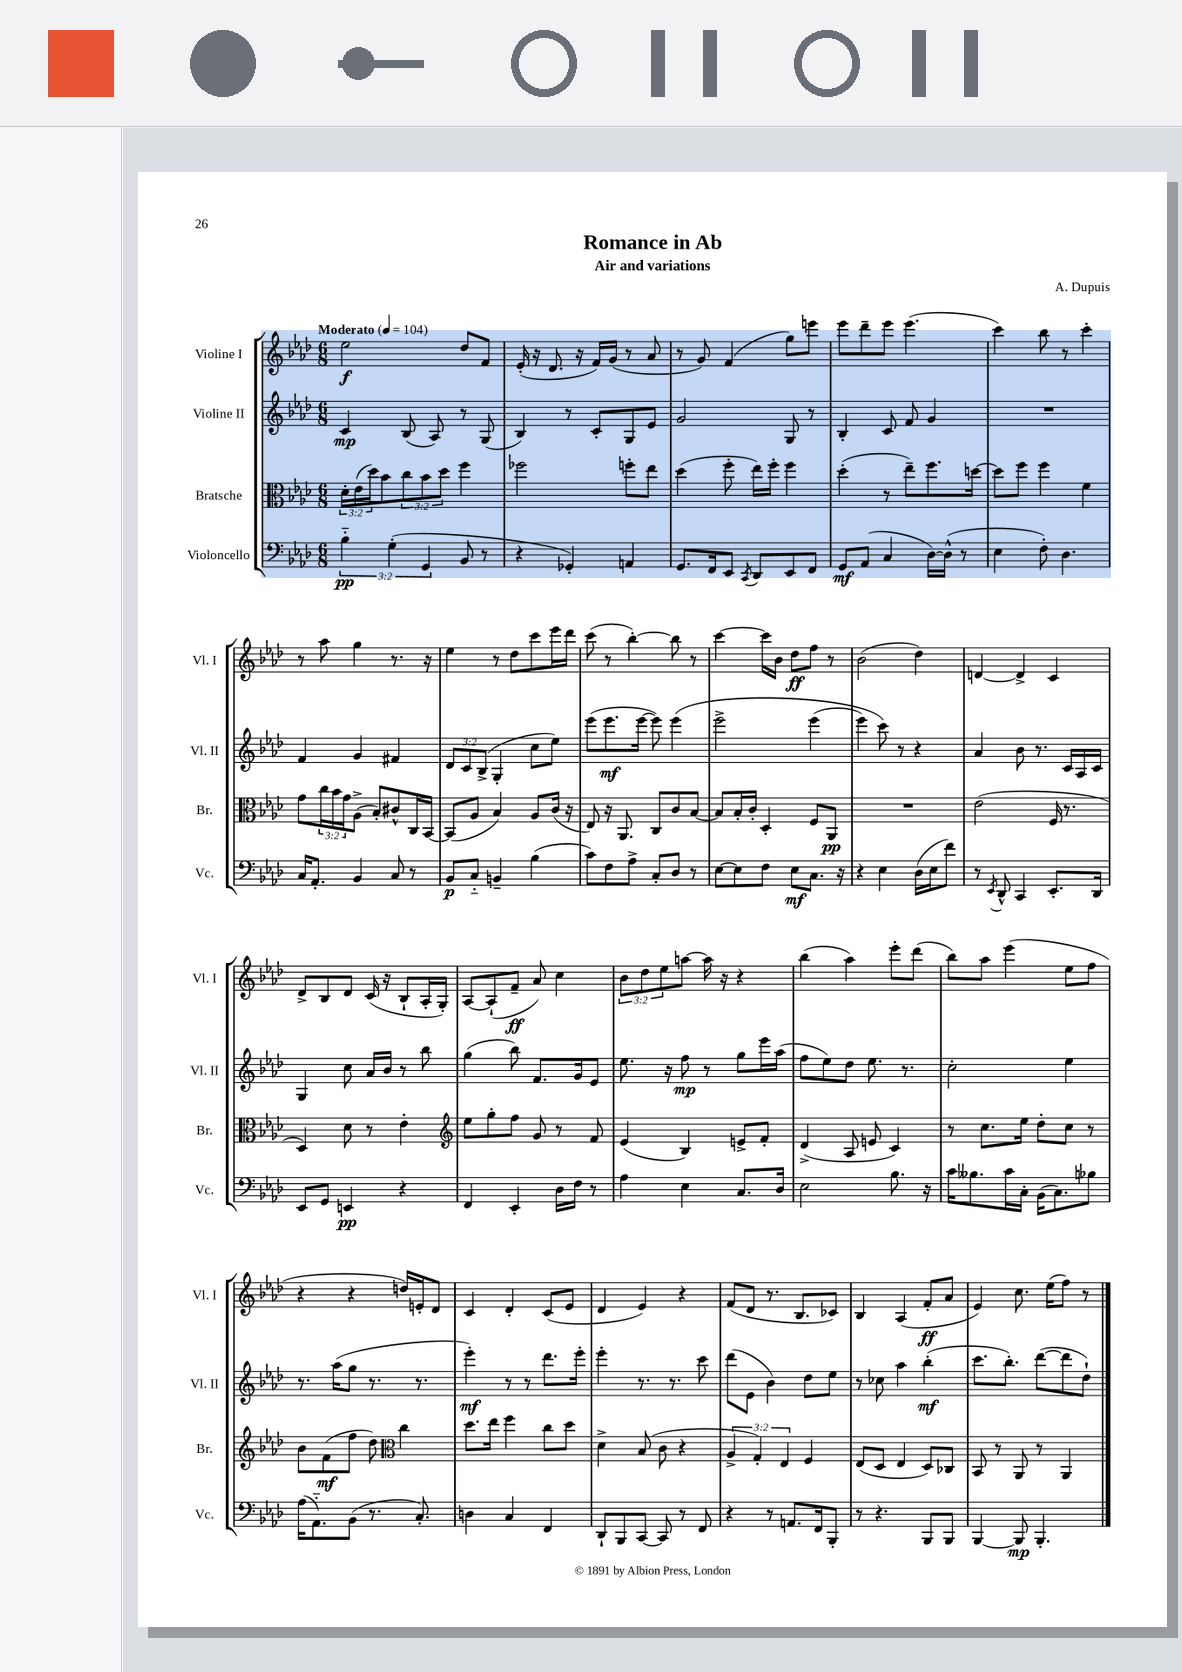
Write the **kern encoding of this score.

**kern	**dynam	**kern	**dynam	**kern	**dynam	**kern	**dynam
*part4	*part4	*part3	*part3	*part2	*part2	*part1	*part1
*staff4	*staff4	*staff3	*staff3	*staff2	*staff2	*staff1	*staff1
*I"Violoncello	*	*I"Bratsche	*	*I"Violine II	*	*I"Violine I	*
*I'Vc.	*	*I'Br.	*	*I'Vl. II	*	*I'Vl. I	*
*clefF4	*	*clefC3	*	*clefG2	*	*clefG2	*
*k[b-e-a-d-]	*	*k[b-e-a-d-]	*	*k[b-e-a-d-]	*	*k[b-e-a-d-]	*
*M6/8	*	*M6/8	*	*M6/8	*	*M6/8	*
*MM104	*	*MM104	*	*MM104	*	*MM104	*
=1	=1	=1	=1	=1	=1	=1	=1
!	!	!	!	!	!	!LO:TX:a:B:t=Moderato	!
6B-\	pp	24d-'\LL	.	4c/	mp	2ee-\	f
.	.	(24e-\	.	.	.	.	.
.	.	24dd-\J)	.	.	.	.	.
.	.	8b-\	.	.	.	.	.
(6G'\	.	.	.	.	.	.	.
.	.	12cc\	.	(8B-/	.	.	.
6GG/	.	12b-\	.	.	.	.	.
.	.	.	.	8A-/)	.	.	.
.	.	12dd-\J	.	.	.	.	.
8BB-/	.	4ff\	.	8r	.	8dd-/L	.
8r	.	.	.	(8G/	.	8f/J	.
=2	=2	=2	=2	=2	=2	=2	=2
4r	.	2ff-X\	.	4B-/)	.	(16e-'/	.
.	.	.	.	.	.	16r	.
.	.	.	.	.	.	8.d-/	.
4GG-X'/)	.	.	.	8r	.	.	.
.	.	.	.	.	.	16r	.
.	.	.	.	8c'/L	.	16f/LL)	.
.	.	.	.	.	.	(16g/JJ	.
4AAn/	.	8ffn'\L	.	8G/	.	8r	.
.	.	8ee-\J	.	8e-/J	.	8a-/	.
=3	=3	=3	=3	=3	=3	=3	=3
8.GG/L	.	(4dd-\	.	2g/	.	8r	.
.	.	.	.	.	.	8g/)	.
16FF/k	.	.	.	.	.	.	.
8EE-/J	.	8ff'\	.	.	.	(4f/	.
8qCC/	.	.	.	.	.	.	.
8DD-/L	.	16ee-\LL)	.	.	.	.	.
.	.	16ff'\JJ	.	.	.	.	.
8EE-/	.	4ff\	.	8G/	.	8gg\L)	.
8FF/J	.	.	.	8r	.	8eeen\J	.
=4	=4	=4	=4	=4	=4	=4	=4
8GG/L	mf	(4dd-'\	.	4B-'/	.	8eee-\L	.
(8AA-/J	.	.	.	.	.	8ddd-~\	.
4C/	.	8r	.	8c/	.	8eee-\J	.
.	.	8ee-~\L)	.	8f/	.	(4.eee-\	.
[16D-\LL)	.	8.ff\	.	4g/	.	.	.
(16D-^^\JJ]	.	.	.	.	.	.	.
8r	.	.	.	.	.	.	.
.	.	[16ddn\Jk	.	.	.	.	.
=5	=5	=5	=5	=5	=5	=5	=5
4E-\	.	8dd\L]	.	2.r	.	4ccc\)	.
.	.	8ff\J	.	.	.	.	.
8F'\)	.	4ff\	.	.	.	8bb-\	.
4.D-\	.	.	.	.	.	8r	.
.	.	4f\	.	.	.	4ccc'\	.
!!LO:LB:g=z
=6	=6	=6	=6	=6	=6	=6	=6
16C/KL	.	8g\L	.	4f/	.	8r	.
8.AA-'/J	.	.	.	.	.	.	.
.	.	24cc\L	.	.	.	8aa-\	.
.	.	24b-\	.	.	.	.	.
.	.	24g\J	.	.	.	.	.
4BB-/	.	(8A-^\J	.	4g/	.	4gg\	.
.	.	8B-'/L)	.	.	.	.	.
8C/	.	8c#X^^/	.	4f#X/	.	8.r	.
8r	.	16C/L	.	.	.	.	.
.	.	[16BB-/JJ	.	.	.	16r	.
=7	=7	=7	=7	=7	=7	=7	=7
8BB-/L	p	(8BB-/L]	.	12d-/L	.	4ee-\	.
.	.	.	.	12c/	.	.	.
8C/J	.	8A-/J	.	.	.	.	.
.	.	.	.	(12B-^/J	.	.	.
4BBn~/	.	4B-/)	.	4G'/	.	8r	.
.	.	.	.	.	.	8dd-\L	.
(4B-\	.	8A-/L	.	8cc\L	.	8ccc\	.
.	.	(16c/Jk	.	8ee-\J)	.	16eee-\L	.
.	.	16r	.	.	.	16ddd-\JJ	.
=8	=8	=8	=8	=8	=8	=8	=8
8c\L)	.	8E-/)	.	(8eee-\L	.	(8ccc\	.
8F\	.	16r	.	8.eee-\	mf	8r	.
.	.	8.AA-/	.	.	.	.	.
8A-^\J	.	.	.	.	.	[4bb-'\)	.
.	.	.	.	[16eee-\Jk	.	.	.
8C'/L	.	8C/L	.	8eee-\])	.	.	.
8D-/J	.	8c/	.	(4eee-\	.	8bb-\]	.
8r	.	[8B-/J	.	.	.	8r	.
=9	=9	=9	=9	=9	=9	=9	=9
[8E-\L	.	8B-/L]	.	2eee-^\	.	[4ccc\	.
8E-\]	.	16B-'/L	.	.	.	.	.
.	.	16c'/JJ	.	.	.	.	.
8F\J	.	4D-'/	.	.	.	16ccc\LL]	.
.	.	.	.	.	.	16b-\JJ	.
8E-\L	mf	.	.	.	.	8dd-\L	ff
8.C\J	.	8F/L	.	(4eee-\	.	8ff\J	.
.	.	8AA-/J	pp	.	.	8r	.
16r	.	.	.	.	.	.	.
=10	=10	=10	=10	=10	=10	=10	=10
4r	.	2.r	.	4eee-\)	.	(2b-\	.
4E-\	.	.	.	8ccc\)	.	.	.
.	.	.	.	8r	.	.	.
(16D-\LL	.	.	.	4r	.	4dd-\)	.
16E-\J	.	.	.	.	.	.	.
8f\J)	.	.	.	.	.	.	.
=11	=11	=11	=11	=11	=11	=11	=11
8r	.	(2e-\	.	4a-/	.	[4dn/	.
8qEE-/	.	.	.	.	.	.	.
8DD-^^/	.	.	.	.	.	.	.
4CC/	.	.	.	8b-\	.	4d^/]	.
.	.	.	.	8.r	.	.	.
8.EE-'/L	.	16F/	.	.	.	4c/	.
.	.	8.r	.	16c/LL	.	.	.
.	.	.	.	16A-/	.	.	.
16DD-/Jk	.	.	.	16c/JJ	.	.	.
!!LO:LB:g=z
=12	=12	=12	=12	=12	=12	=12	=12
8EE-/L	.	4D-/)	.	4G/	.	8d-^/L	.
8GG/J	.	.	.	.	.	8B-/	.
4EEn/	pp	8d-\	.	8cc\	.	8d-/J	.
.	.	8r	.	16a-/LL	.	(16c/	.
.	.	.	.	16b-/JJ	.	16r	.
4r	.	4e-'\	.	8r	.	8B-`/L	.
.	.	.	.	8bb-\	.	16A-'/L	.
.	.	.	.	.	.	16G'/JJ)	.
=13	=13	=13	=13	=13	=13	=13	=13
*	*	*clefG2	*	*	*	*	*
4FF/	.	8ee-\L	.	(4gg\	.	[8A-/L	.
.	.	8gg'\	.	.	.	(8A-`/]	.
4EE-'/	.	8ff\J	.	8bb-\)	.	8f~/J	ff
.	.	8g/	.	8.f/L	.	8a-/)	.
16D-\LL	.	8r	.	.	.	4cc\	.
16F\JJ	.	.	.	16g/k	.	.	.
8r	.	8f/	.	8e-/J	.	.	.
=14	=14	=14	=14	=14	=14	=14	=14
4A-\	.	(4e-/	.	8.ee-\	.	12b-\L	.
.	.	.	.	.	.	12dd-\	.
.	.	.	.	.	.	12ee-\	.
.	.	.	.	16r	.	.	.
4E-\	.	4B-/)	.	8ff\	mp	[8aan\J	.
.	.	.	.	8r	.	16aa\]	.
.	.	.	.	.	.	16r	.
8.C/L	.	8en^/L	.	8gg\L	.	4r	.
.	.	8f'/J	.	16eee-\L	.	.	.
16D-/Jk	.	.	.	(16aa-\JJ	.	.	.
=15	=15	=15	=15	=15	=15	=15	=15
2E-\	.	(4d-^/	.	8ff\L	.	(4bb-\	.
.	.	.	.	8ee-\)	.	.	.
.	.	8A-/	.	8dd-\J	.	4aa-\)	.
.	.	8en/	.	8.ee-\	.	.	.
8.B-\	.	4c/)	.	.	.	8eee-'\L	.
.	.	.	.	8.r	.	.	.
.	.	.	.	.	.	(8ddd-\J	.
16r	.	.	.	.	.	.	.
=16	=16	=16	=16	=16	=16	=16	=16
16c\KL	.	8r	.	2cc'\	.	8bb-\L)	.
8.B--X\	.	.	.	.	.	.	.
.	.	8.cc\L	.	.	.	8aa-\J	.
16c\L	.	.	.	.	.	(4eee-\	.
16C'\JJ	.	16ee-\Jk	.	.	.	.	.
(16BB-\KL	.	8dd-'\L	.	.	.	.	.
8.C\)	.	.	.	.	.	.	.
.	.	8cc\J	.	4ee-\	.	8ee-\L	.
8B-X\J	.	8r	.	.	.	8ff\J	.
!!LO:LB:g=z
=17	=17	=17	=17	=17	=17	=17	=17
(16A-\KL	.	8b-\L	.	8.r	.	4r	.
8.AA-\)	.	.	.	.	.	.	.
.	.	(8f\	mf	.	.	.	.
.	.	.	.	(16aa-\KL	.	.	.
(8BB-\J	.	8ff\J	.	8gg\J	.	4r	.
8.r	.	8dd-\)	.	8.r	.	.	.
*	*	*clefC3	*	*	*	*	*
.	.	4cc\	.	.	.	16ddn/LL)	.
8.C'/)	.	.	.	8.r	.	16en'/J	.
.	.	.	.	.	.	8d-/J	.
=18	=18	=18	=18	=18	=18	=18	=18
4Dn\	.	8.dd-\L	.	4eee-'\)	mf	4c/	.
.	.	16ee-\Jk	.	.	.	.	.
4C/	.	4ff\	.	8r	.	4d-'/	.
.	.	.	.	8r	.	.	.
4FF/	.	8cc\L	.	8.ddd-\L	.	(8c/L	.
.	.	8dd-\J	.	.	.	8e-/J	.
.	.	.	.	16eee-'\Jk	.	.	.
=19	=19	=19	=19	=19	=19	=19	=19
8DD-`/L	.	4d-^\	.	4eee-'\	.	4d-/	.
8BBB-/	.	.	.	.	.	.	.
[8CC/J	.	(8B-/	.	8.r	.	4e-/)	.
8CC/]	.	8c\	.	.	.	.	.
.	.	.	.	8.r	.	.	.
8r	.	4r	.	.	.	4r	.
8FF/	.	.	.	8ccc\	.	.	.
=20	=20	=20	=20	=20	=20	=20	=20
4r	.	6A-^/	.	(8ddd-\L	.	(8f/L	.
.	.	.	.	8e-\J	.	8d-/J	.
.	.	6G'/)	.	.	.	.	.
8r	.	.	.	4b-\)	.	8.r	.
.	.	6E-/	.	.	.	.	.
8.AAn/L	.	.	.	.	.	.	.
.	.	.	.	.	.	8.B-/L	.
.	.	4F/	.	8dd-\L	.	.	.
16FF/k	.	.	.	.	.	.	.
8BBB-'/J	.	.	.	8ee-\J	.	8c-X/J)	.
=21	=21	=21	=21	=21	=21	=21	=21
8r	.	(8E-/L	.	8r	.	4B-/	.
4.r	.	8D-/J	.	8cc-X\	.	.	.
.	.	4E-/	.	4aa-\	.	(4A-/	.
8BBB-/L	.	8D-/L)	.	(4bb-'\	mf	8f'/L	ff
8BBB-/J	.	8C-X/J	.	.	.	8a-/J	.
=22	=22	=22	=22	=22	=22	=22	=22
[4BBB-/	.	8BB-/	.	8.ccc\L	.	4e-/)	.
.	.	8r	.	.	.	.	.
.	.	.	.	8.bb-'\J)	.	.	.
8BBB-/]	mp	8AA-/	.	.	.	8.cc\	.
4.BBB-'/	.	8r	.	([8ddd-\L	.	.	.
.	.	.	.	.	.	(16ee-\KL	.
.	.	4AA-/	.	8ddd-\]	.	8ff\J)	.
.	.	.	.	8dd-`\J)	.	8r	.
==	==	==	==	==	==	==	==
*-	*-	*-	*-	*-	*-	*-	*-
